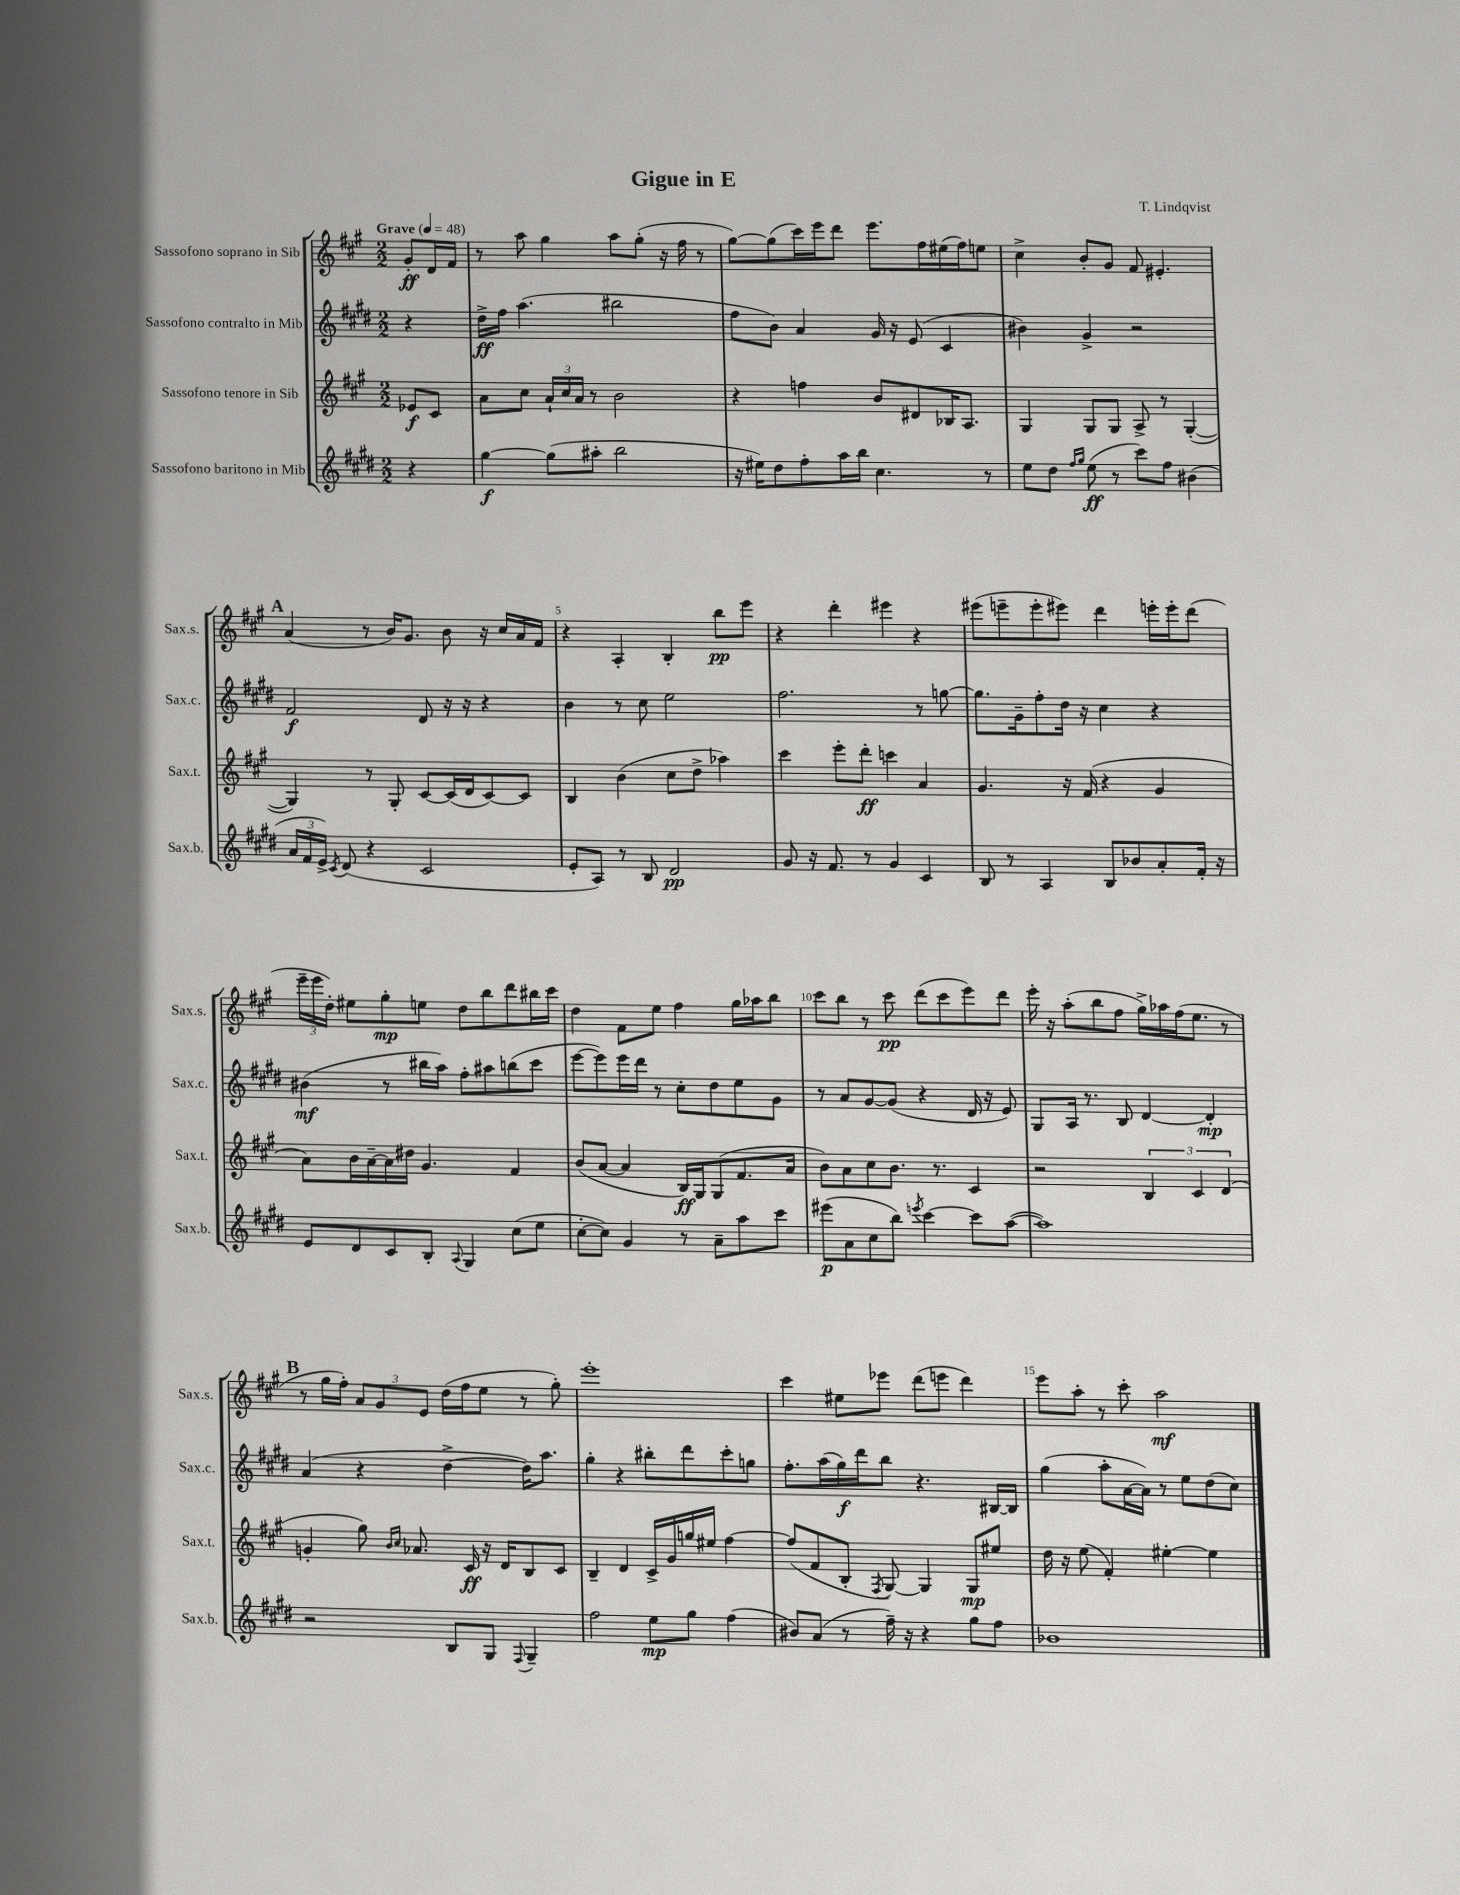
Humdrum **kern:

**kern	**dynam	**kern	**dynam	**kern	**dynam	**kern	**dynam
*part4	*part4	*part3	*part3	*part2	*part2	*part1	*part1
*staff4	*staff4	*staff3	*staff3	*staff2	*staff2	*staff1	*staff1
*I"Sassofono baritono in Mib	*	*I"Sassofono tenore in Sib	*	*I"Sassofono contralto in Mib	*	*I"Sassofono soprano in Sib	*
*I'Sax.b.	*	*I'Sax.t.	*	*I'Sax.c.	*	*I'Sax.s.	*
*clefG2	*	*clefG2	*	*clefG2	*	*clefG2	*
*k[f#c#g#d#]	*	*k[f#c#g#]	*	*k[f#c#g#d#]	*	*k[f#c#g#]	*
*M2/2	*	*M2/2	*	*M2/2	*	*M2/2	*
*MM48	*	*MM48	*	*MM48	*	*MM48	*
=	=	=	=	=	=	=	=
!	!	!	!	!	!	!LO:TX:a:B:t=Grave	!
4r	.	8e-X/L	f	4r	.	8g#'/L	ff
.	.	8c#/J	.	.	.	16d/L	.
.	.	.	.	.	.	16f#/JJ	.
=1	=1	=1	=1	=1	=1	=1	=1
[4gg#\	f	8a\L	.	16dd#^\LL	ff	8r	.
.	.	.	.	16ff#\JJ	.	.	.
.	.	8cc#\J	.	(4.aa\	.	8aa\	.
(8gg#\L]	.	24a`/LL	.	.	.	4gg#\	.
.	.	24cc#/	.	.	.	.	.
.	.	24a/JJ	.	.	.	.	.
8aa#X'\J	.	8r	.	.	.	.	.
2bb\	.	2b\	.	2bb#X\	.	8aa\L	.
.	.	.	.	.	.	(8gg#'\J	.
.	.	.	.	.	.	16r	.
.	.	.	.	.	.	16ff#\	.
.	.	.	.	.	.	8r	.
=2	=2	=2	=2	=2	=2	=2	=2
16r	.	4r	.	8ff#\L	.	[8gg#\L)	.
16ee#X\KL)	.	.	.	.	.	.	.
8dd#\	.	.	.	8b\J)	.	(8gg#\]	.
8ff#'\	.	4ffn\	.	4a/	.	16ccc#\L)	.
.	.	.	.	.	.	16eee\J	.
16aa\L	.	.	.	.	.	8ddd\J	.
16bb\JJ	.	.	.	.	.	.	.
4.cc#\	.	8b/L	.	16g#/	.	8.eee\L	.
.	.	.	.	16r	.	.	.
.	.	8d#X/	.	(8e/	.	.	.
.	.	.	.	.	.	16ff#\L	.
.	.	16B-X/K	.	4c#/	.	(16ee#X\	.
.	.	8.A/J	.	.	.	16ff#\J)	.
8r	.	.	.	.	.	8een\J	.
=3	=3	=3	=3	=3	=3	=3	=3
8ee\L	.	4G#/	.	4b#X\)	.	4cc#^\	.
8dd#\J	.	.	.	.	.	.	.
16qqff#/LL	.	.	.	.	.	.	.
16qqgg#/JJ	.	.	.	.	.	.	.
(8ee\	ff	8G#/L	.	4g#^/	.	8b'/L	.
8r	.	8G#/J	.	.	.	8g#/J	.
8ccc#\L)	.	8A^/	.	2r	.	8f#/	.
8ff#\J	.	8r	.	.	.	4.e#X'/	.
(4b#X\	.	([4G#'/	.	.	.	.	.
!!LO:LB:g=z
!!LO:REH:place=s1:t=A
=4	=4	=4	=4	=4	=4	=4	=4
24a/LL	.	4G#/])	.	2f#/	f	(4a/	.
24f#/	.	.	.	.	.	.	.
24e^/JJ)	.	.	.	.	.	.	.
8qc#/	.	.	.	.	.	.	.
(8d#/	.	.	.	.	.	.	.
4r	.	8r	.	.	.	8r	.
.	.	8G#'/	.	.	.	16b/KL)	.
.	.	.	.	.	.	8.g#/J	.
2c#/	.	[8c#/L	.	8d#/	.	.	.
.	.	(16c#/L]	.	16r	.	8b\	.
.	.	16d/J	.	16r	.	.	.
.	.	[8c#/)	.	4r	.	16r	.
.	.	.	.	.	.	16cc#/LL	.
.	.	8c#/J]	.	.	.	16a/	.
.	.	.	.	.	.	16f#/JJ	.
=5	=5	=5	=5	=5	=5	=5	=5
8e'/L	.	4B/	.	4b\	.	4r	.
8A/J)	.	.	.	.	.	.	.
8r	.	(4b\	.	8r	.	4A'/	.
8B/	.	.	.	8cc#\	.	.	.
2d#/	pp	8cc#\L	.	2ee\	.	4B'/	.
.	.	8dd^\J	.	.	.	.	.
.	.	4aa-X\)	.	.	.	8bb\L	pp
.	.	.	.	.	.	8eee\J	.
=6	=6	=6	=6	=6	=6	=6	=6
8g#/	.	4ccc#\	.	2.ff#\	.	4r	.
16r	.	.	.	.	.	.	.
8.f#/	.	.	.	.	.	.	.
.	.	8eee'\L	.	.	.	4ddd'\	.
8r	.	8ddd'\J	ff	.	.	.	.
4g#/	.	4cccn\	.	.	.	4eee#X\	.
4c#/	.	4a/	.	8r	.	4r	.
.	.	.	.	[8ggn\	.	.	.
=7	=7	=7	=7	=7	=7	=7	=7
8B/	.	4.g#/	.	8.gg\L]	.	(8eee#X\L	.
8r	.	.	.	.	.	8eeen~\	.
.	.	.	.	16g#~\k	.	.	.
4A/	.	.	.	8ff#'\	.	8eee'\	.
.	.	16r	.	16dd#\Jk	.	8eee#X\J)	.
.	.	(16f#/	.	16r	.	.	.
8B/L	.	4r	.	4cc#\	.	4ddd\	.
8b-X/	.	.	.	.	.	.	.
8a'/	.	4g#/	.	4r	.	16eeen'\LL	.
.	.	.	.	.	.	16eee'\J	.
16f#'/Jk	.	.	.	.	.	(8ddd\J	.
16r	.	.	.	.	.	.	.
!!LO:LB:g=z
=8	=8	=8	=8	=8	=8	=8	=8
8e/L	.	8a\L)	.	(4b#X\	mf	24eee~\LL	.
.	.	.	.	.	.	24eee\	.
.	.	.	.	.	.	24dd'\JJ)	.
8d#/	.	16b\L	.	.	.	8ee#X\L	.
.	.	[16a~\	.	.	.	.	.
8c#/	.	16a\]	.	8r	.	8gg#'\	mp
.	.	16dd#X\JJ	.	.	.	.	.
8B'/J	.	4.g#/	.	16bb#X\LL	.	8een\J	.
.	.	.	.	16aa\JJ)	.	.	.
8qqA/	.	.	.	.	.	.	.
4G#/	.	.	.	8ff#'\L	.	8dd\L	.
.	.	.	.	8aa#X\	.	8bb\	.
(8cc#\L	.	4f#/	.	(8bbn\	.	8ddd\	.
8ee\J	.	.	.	8ccc#\J	.	16bb#X\L	.
.	.	.	.	.	.	16ccc#\JJ	.
=9	=9	=9	=9	=9	=9	=9	=9
[8cc#'\L	.	(8b/L	.	[8eee\L	.	4dd\	.
8cc#\J])	.	[8a/J	.	8eee\])	.	.	.
4g#/	.	4a/]	.	16eee\L	.	8f#\L	.
.	.	.	.	16ddd#\JJ	.	.	.
.	.	.	.	8r	.	8ee\J	.
8r	.	16B/LL)	ff	8cc#'\L	.	4ff#\	.
.	.	16G#/J	.	.	.	.	.
8a~\L	.	(8G#/	.	8dd#\	.	.	.
8aa\	.	8.f#/	.	8ee\	.	16gg#\LL	.
.	.	.	.	.	.	16aa-X\J	.
8ccc#\J	.	.	.	8g#\J	.	8bb\J	.
.	.	16a/Jk	.	.	.	.	.
=10	=10	=10	=10	=10	=10	=10	=10
(8eee#X\L	p	8b\L)	.	8r	.	8ccc#\L	.
8a\	.	8a\	.	8a/L	.	8bb\J	.
8cc#\	.	8cc#\	.	[8g#/	.	8r	.
8bb\J)	.	8.b\J	.	(8g#/J]	.	8ccc#\	pp
8qeeen/	.	.	.	.	.	.	.
[4ccc#\	.	.	.	4r	.	(8ddd\L	.
.	.	8.r	.	.	.	.	.
.	.	.	.	.	.	8ccc#\	.
8ccc#\L]	.	4c#/	.	16d#/	.	8eee\)	.
.	.	.	.	16r	.	.	.
([8aa\J	.	.	.	8e/)	.	8ddd\J	.
=11	=11	=11	=11	=11	=11	=11	=11
1aa])	.	2r	.	8G#/L	.	16eee'\	.
.	.	.	.	.	.	16r	.
.	.	.	.	16A/Jk	.	(8aa'\L	.
.	.	.	.	8.r	.	.	.
.	.	.	.	.	.	8bb\	.
.	.	.	.	8B/	.	8ff#\J	.
.	.	6B/	.	[4d#/	.	16gg#^\LL)	.
.	.	.	.	.	.	16aa-X\	.
.	.	.	.	.	.	(16ff#\J	.
.	.	6c#/	.	.	.	.	.
.	.	.	.	.	.	8.ee\J	.
.	.	.	.	4d#'/]	mp	.	.
.	.	(6d/	.	.	.	.	.
.	.	.	.	.	.	8r	.
!!LO:LB:g=z
!!LO:REH:place=s1:t=B
=12	=12	=12	=12	=12	=12	=12	=12
2r	.	4gn'/	.	(4a/	.	8r	.
.	.	.	.	.	.	16gg#\LL	.
.	.	.	.	.	.	16ff#'\JJ)	.
.	.	8gg#\)	.	4r	.	12a/L	.
.	.	.	.	.	.	12g#/	.
.	.	16qqb/LL	.	.	.	.	.
.	.	16qqcc#/JJ	.	.	.	.	.
.	.	8.a-X/	.	.	.	.	.
.	.	.	.	.	.	12e/J	.
8B/L	.	.	.	[4dd#^\	.	(16dd\LL	.
.	.	16c#/	ff	.	.	16ff#\J	.
8G#/J	.	16r	.	.	.	8ee\J	.
.	.	16d/KL	.	.	.	.	.
8qqF#/	.	.	.	.	.	.	.
4G#~/	.	8B/	.	16dd#\KL])	.	8r	.
.	.	.	.	8.aa\J	.	.	.
.	.	8c#/J	.	.	.	8gg#'\)	.
=13	=13	=13	=13	=13	=13	=13	=13
2ff#\	.	4B~/	.	4gg#'\	.	1eee'	.
.	.	4d/	.	4r	.	.	.
8ee\L	mp	16c#^/LL	.	8bb#X'\L	.	.	.
.	.	16g#/	.	.	.	.	.
8gg#\J	.	16ggn/	.	8ddd#\	.	.	.
.	.	16ee#X/JJ	.	.	.	.	.
(4ff#\	.	[4ff#\	.	8ccc#'\	.	.	.
.	.	.	.	8ggn\J	.	.	.
=14	=14	=14	=14	=14	=14	=14	=14
8b#X/L)	.	(8ff#/L]	.	8.ff#'\L	.	4ccc#\	.
(8a/J	.	8f#/	.	.	.	.	.
.	.	.	.	(16aa\L	.	.	.
8r	.	8B'/J	.	16gg#\)	f	8ee#X\L	.
.	.	.	.	16ddd#\J	.	.	.
.	.	8qF#/	.	.	.	.	.
16ff#~\)	.	[8G#/)	.	8bb\J	.	8eee-X\J	.
16r	.	.	.	.	.	.	.
4r	.	4G#/]	.	4.r	.	(8ddd\L	.
.	.	.	.	.	.	8eeen\J	.
8gg#\L	.	8G#/L	mp	.	.	4ddd\)	.
8ff#\J	.	8ee#X/J	.	[16B#X/LL	.	.	.
.	.	.	.	16B#/JJ]	.	.	.
=15	=15	=15	=15	=15	=15	=15	=15
1b-X	.	16dd\	.	(4gg#\	.	8eee\L	.
.	.	16r	.	.	.	.	.
.	.	(8ee\	.	.	.	8aa'\J	.
.	.	4f#'/)	.	8aa'\L	.	8r	.
.	.	.	.	[16a\L	.	8ccc#'\	.
.	.	.	.	16a\JJ])	.	.	.
.	.	[4ee#X'\	.	8r	.	2aa\	mf
.	.	.	.	8ee\L	.	.	.
.	.	4ee#\]	.	(8dd#\	.	.	.
.	.	.	.	8cc#\J)	.	.	.
==	==	==	==	==	==	==	==
*-	*-	*-	*-	*-	*-	*-	*-
